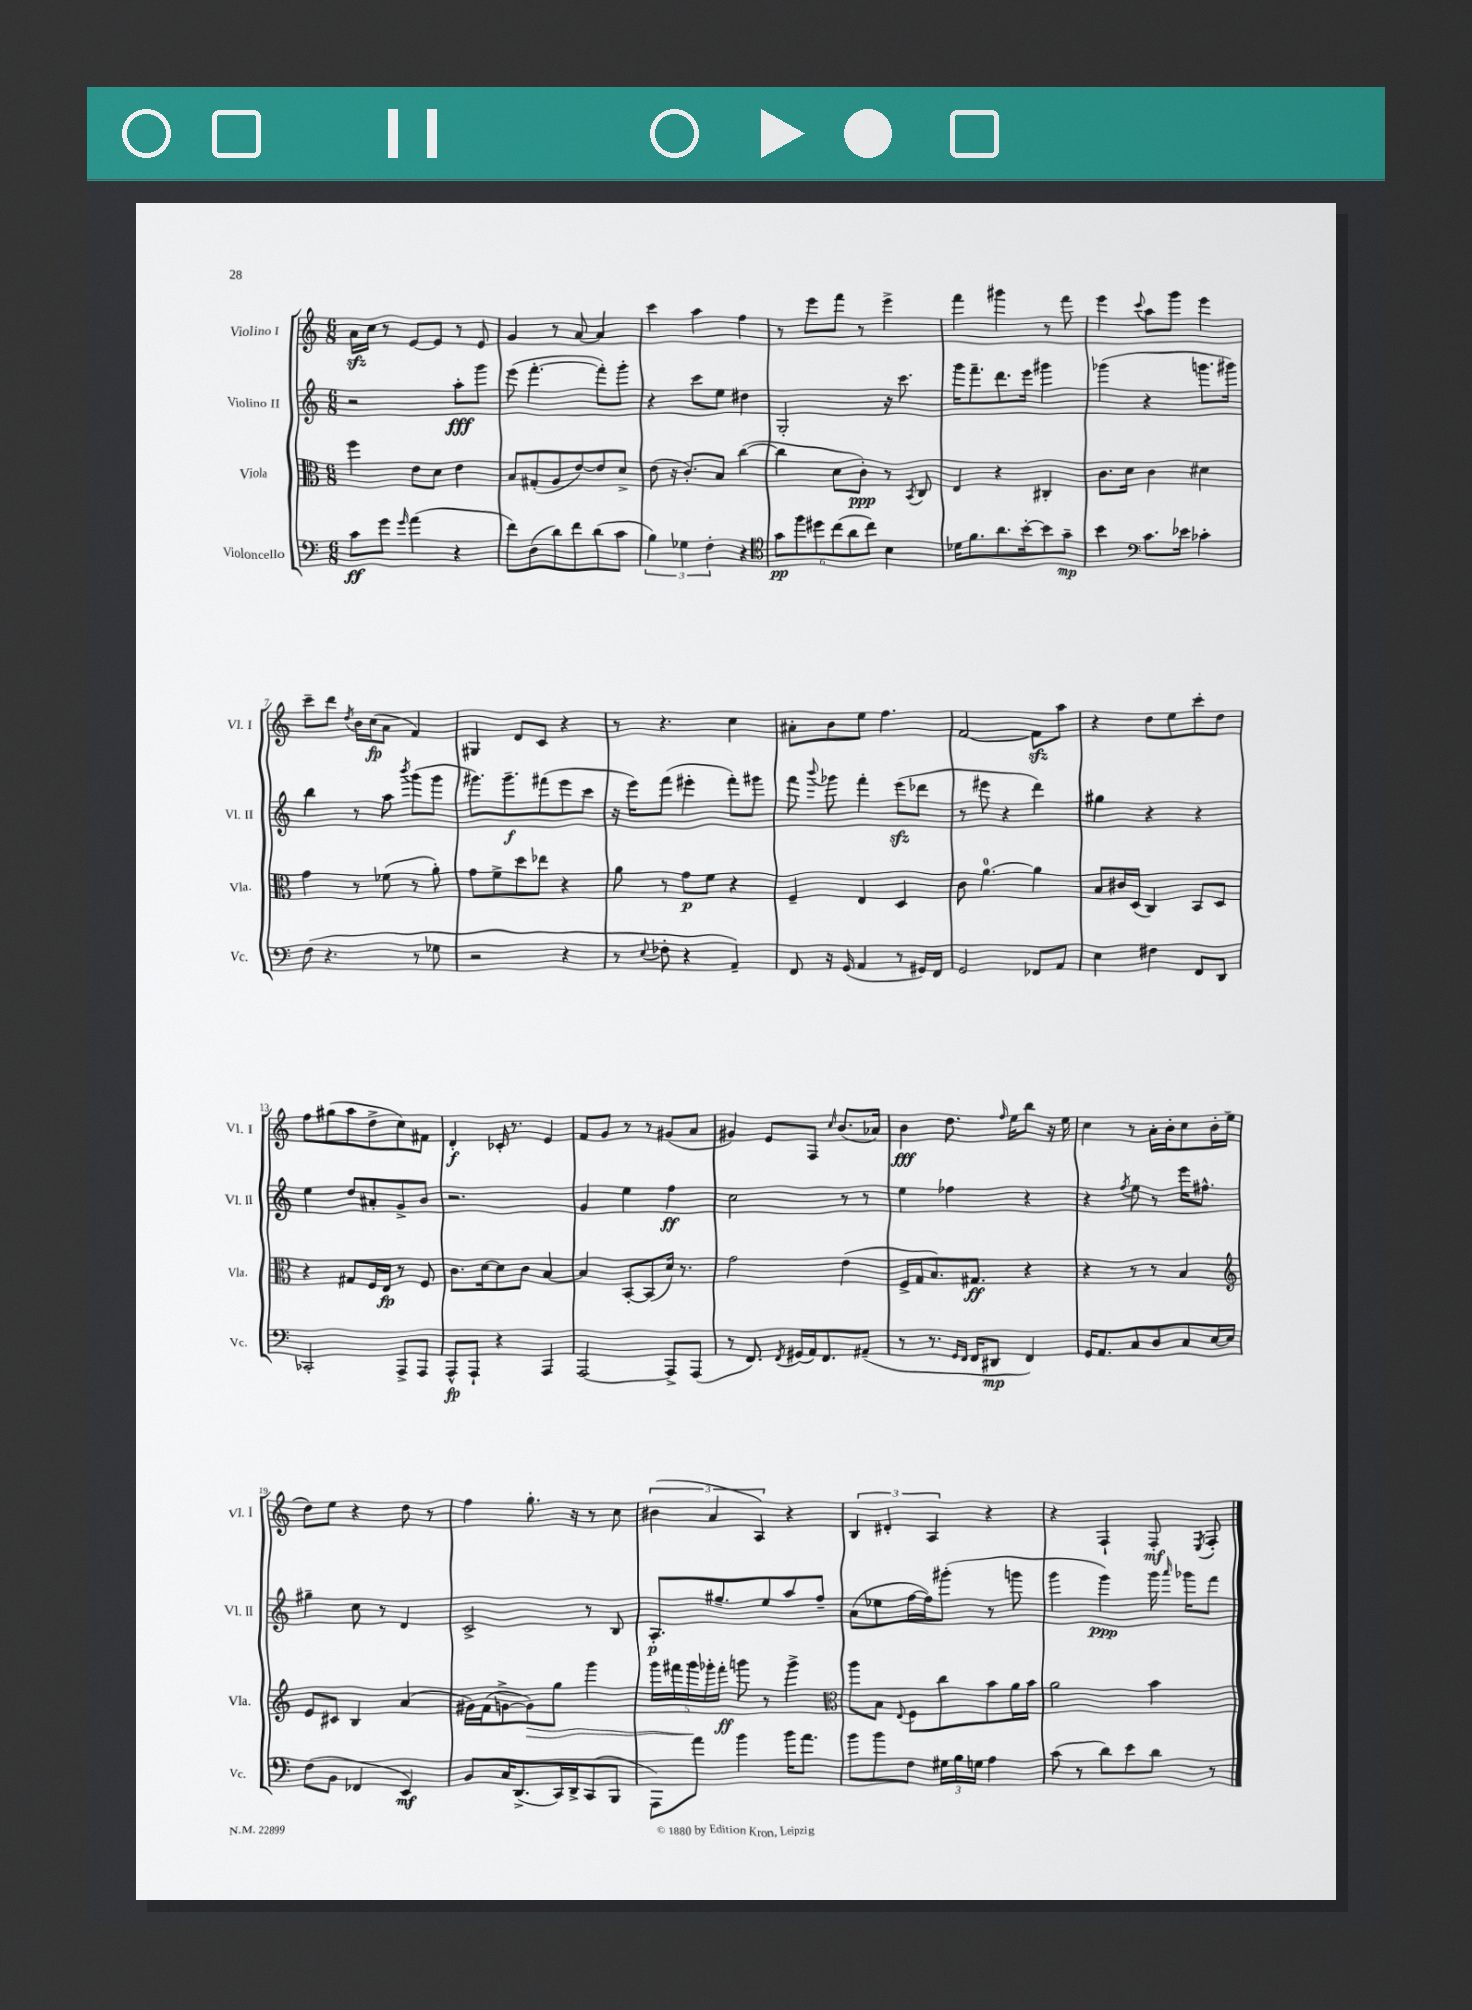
<<
\new StaffGroup <<
\new Staff = "s0" \with { instrumentName = "Violino I" shortInstrumentName = "Vl. I" } {
    \clef treble \key c \major \numericTimeSignature \time 6/8
    \autoBeamOff a'16[\sfz c''16] r8 e'8[~ e'8] r8 e'8 |
    g'4 r8 a'8~ a'4 |
    c'''4 a''4 f''4 |
    r8 e'''8[ f'''8] r8 e'''4-> |
    f'''4 gis'''4 r8 f'''8 |
    e'''4 \appoggiatura { c'''8 } a''8[ g'''8] e'''4 |
    c'''8[-- d'''8] \acciaccatura { d''8 } b'16[ c''16\fp( a'8] f'4) |
    gis4 d'8[ c'8] r4 |
    r8 r4. c''4 |
    ais'8[-. b'8 e''8] f''4. |
    f'2~ f'8[\sfz a''8] |
    r4 d''8[ e''8 c'''8-. d''8] |
    f''8[ gis''8( a''8 d''8-> c''8) fis'8] |
    d'4-.\f ces'16-. r8. e'4 |
    f'8[ g'8] r8 r8 gis'8[( a'8] |
    gis'4) e'8[ f8] \grace { c''16 } b'8.[( aes'16]) |
    b'4\fff d''8. \grace { f''16 } e''16[ b''8] r16 e''16 |
    c''4 r8 a'16[-. b'16-. c''8 b'16-. e''16]( |
    d''8[) e''8] r4 d''8 r8 |
    f''4 g''8.-. r16 r8 c''8 |
    \tuplet 3/2 { bis'4( a'4 a4) } r4 |
    \tuplet 3/2 { b4 dis'4-. a4 } r4 |
    r4 f4-! f8-.\mf \acciaccatura { e8 } f8-. \bar "|." |
}
\new Staff = "s1" \with { instrumentName = "Violino II" shortInstrumentName = "Vl. II" } {
    \clef treble \key c \major \numericTimeSignature \time 6/8
    \autoBeamOff r2 a''8[-.\fff g'''8] |
    e'''8( f'''4.~-. f'''8[-.) g'''8]-. |
    r4 c'''8[ e''8] dis''4 |
    g2-. r16 c'''8. |
    g'''16[ f'''8.-- d'''8. e'''16] gis'''4 |
    ges'''4( r4 g'''8.[ gis'''16]) |
    b''4 r8 a''8 \acciaccatura { b'''8 } g'''8[( g'''8] |
    gis'''8.[) gis'''8.--\f fis'''8( e'''8 c'''8] |
    r16 e'''16[) f'''8]( eis'''4-. f'''8[-.) gis'''8] |
    f'''8 \appoggiatura { b'''8 } ges'''8 f'''4-. e'''8[\sfz( des'''8] |
    r8 eis'''8 r4 d'''4) |
    gis''4 r4 r4 |
    e''4 d''8[ ais'8-. g'8-> b'8] |
    r2. |
    g'4 e''4 f''4\ff |
    c''2 r8 r8 |
    e''4 fes''4 r4 |
    r4 \acciaccatura { f''8 } e''8 r8 e'''16[ fis''8.]-^ |
    gis''4-- c''8 r8 d'4 |
    c'2-> r8 b8 |
    a8.[-.\p gis''8.-- e''8 a''8 f''8]-- |
    a'8[( ees''8 f''16~ f''16) gis'''8]-.( r8 g'''8 |
    g'''4 g'''4\ppp) g'''16 \grace { a'''16 } ges'''16[ f'''8] \bar "|." |
}
\new Staff = "s2" \with { instrumentName = "Viola" shortInstrumentName = "Vla." } {
    \clef alto \key c \major \numericTimeSignature \time 6/8
    \autoBeamOff f''4 e'8[ d'8] e'4 |
    b8[ gis8-.( a8 e'8~) e'8 d'8]-> |
    e'8( r16 c'8.[-.) b8] c''4~( |
    c''4 d'8[ c'8]-.\ppp) r8 \acciaccatura { b,8 } c8 |
    e4 r4 cis4-. |
    c'8.[ d'16] c'4 dis'4 |
    g'4 r8 fes'8( r8 a'8-.) |
    g'8[ f'8-> d''8 ees''8] r4 |
    a'8 r8 g'8[\p f'8] r4 |
    f4-- e4 d4 |
    c'8 a'4.-0~ a'4 |
    b8[ cis'16 d16]( c4) b,8[ d8] |
    r4 gis8[ f16 e16]\fp r8 f8 |
    c'8.[ d'16~ d'8 c'8] b4~ |
    b4 b,8[~-. b,8( d'16]) r8. |
    g'2 e'4( |
    f16[-> g16 b8.) gis8.]\ff r4 |
    r4 r8 r8 b4 |
    \clef treble e'8[ cis'8] b4 a'4( |
    gis'16[) f'16( g'8~-> g'8\>) g''8] g'''4 |
    \tuplet 5/4 { g'''16[ fis'''16 g'''16\! ges'''16-. fis'''16]-.\ff } g'''8 r8 g'''4-> |
    \clef alto a''8[ b8] \appoggiatura { e8 } f8[ c''8 b'8 a'16 b'16] |
    a'2 b'4 \bar "|." |
}
\new Staff = "s3" \with { instrumentName = "Violoncello" shortInstrumentName = "Vc." } {
    \clef bass \key c \major \numericTimeSignature \time 6/8
    \autoBeamOff c'8[\ff g'8] \grace { g'16 } a'4( r4 |
    f'8[) d8( d'8) f'8 d'8( c'8] |
    \tuplet 3/2 { b4) ges4 f4-. } r4 |
    \clef tenor \tuplet 6/4 { g'8[\pp f''8 dis''8 c''8( a'8 c''8]) } b4 |
    des'16[ f'8. a'8. b'16~-. b'8 g'8]--\mp |
    b'4 \clef bass c'8.[ ees'16] ces'4-. |
    f8( r4. r8 ges8 |
    r2 r4 |
    r8 \appoggiatura { e8 } fes8-. r4 a,4--) |
    f,8 r16 g,16( a,4 r8 gis,16[) f,16] |
    g,2 fes,8[ a,8] |
    e4 fis4 f,8[ d,8] |
    ces,2-. a,,8[-> a,,8] |
    a,,8[-^\fp a,,8]-! r4 a,,4 |
    a,,2~ a,,8[-> a,,8]( |
    r8 f,8.) \acciaccatura { f,8 } gis,16[( a,16) f,8. ais,8]--( |
    r8 r8. \grace { g,16[ f,16] } f,16[ dis,8]\mp f,4) |
    g,16[ a,8. c8 d8 c8 e16~ e16] |
    f8[( b,8] fes,4 e,4\mf) |
    b,8[ c16 d,8.->( c,16) d,16-> c,8( b,,8] |
    a,,8[) a'8] b'4 b'16[ a'8.] |
    b'8[ b'8 f8] \tuplet 3/2 { gis16[ b16 g16] } a4 |
    c'8( r8 d'8[) e'8 d'8] r8 \bar "|." |
}
>>
>>
